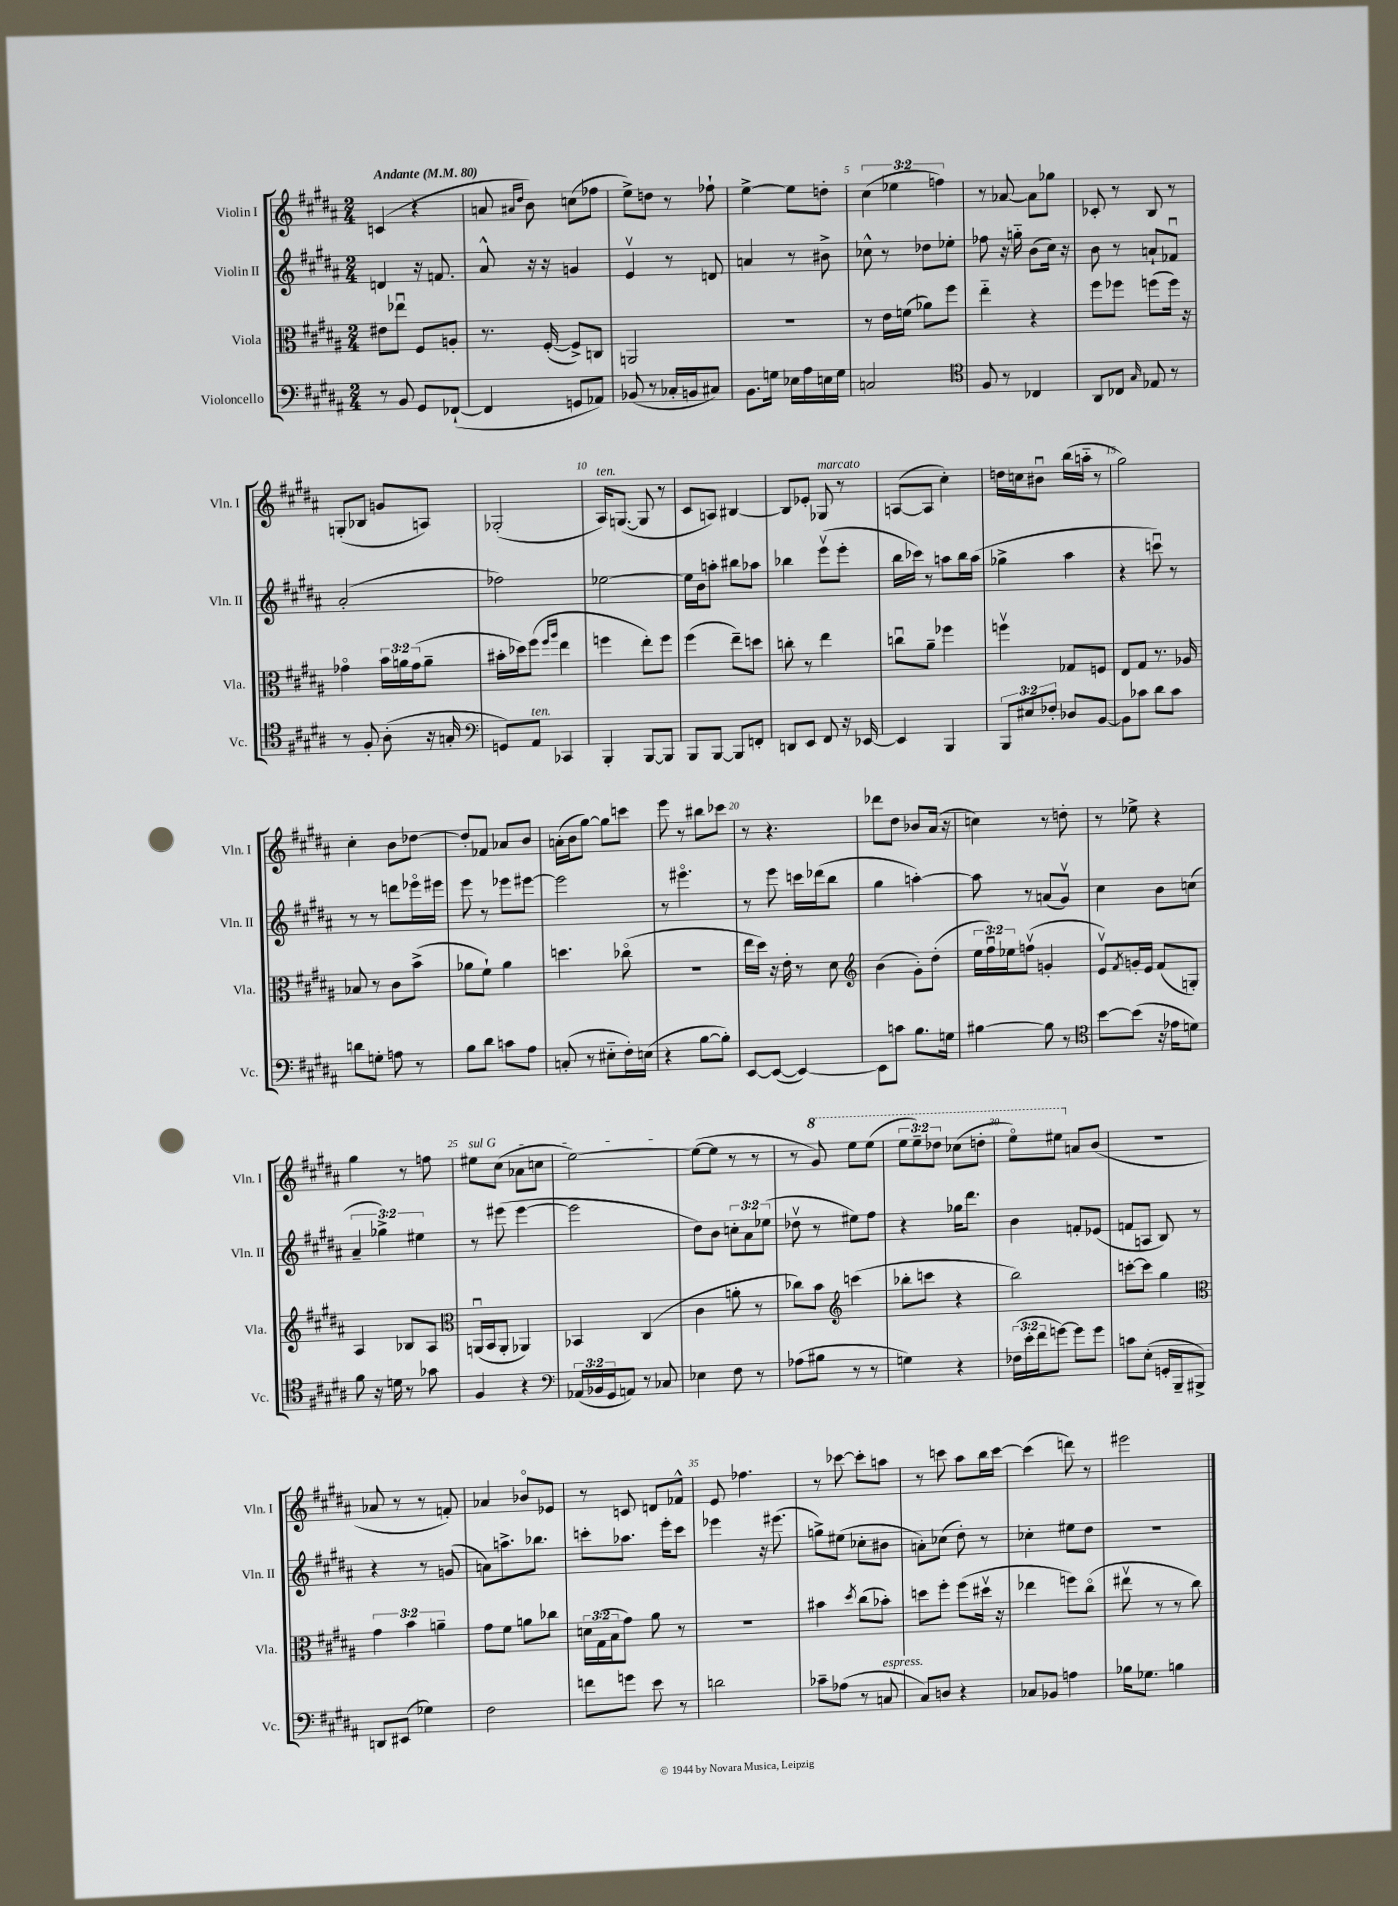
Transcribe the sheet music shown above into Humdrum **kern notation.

**kern	**kern	**kern	**kern
*part4	*part3	*part2	*part1
*staff4	*staff3	*staff2	*staff1
*I"Violoncello	*I"Viola	*I"Violin II	*I"Violin I
*I'Vc.	*I'Vla.	*I'Vln. II	*I'Vln. I
*clefF4	*clefC3	*clefG2	*clefG2
*k[f#c#g#d#a#]	*k[f#c#g#d#a#]	*k[f#c#g#d#a#]	*k[f#c#g#d#a#]
*M2/4	*M2/4	*M2/4	*M2/4
*MM80	*MM80	*MM80	*MM80
=1	=1	=1	=1
!	!	!	!LO:TX:a:B:t=Andante
8r	8e#X\L	4dn/	(4cn/
8BB/	8ee-Xu\J	.	.
8GG#/L	8F#/L	16r	4r
.	.	8.fn/	.
([8FF-X`/J	8An'/J	.	.
=2	=2	=2	=2
4FF-/]	8.r	8a#^^/	8an/
.	.	.	16qqa#X/LL
.	.	.	16qqdd#/JJ
.	.	16r	8b\)
.	([16F#'/	16r	.
8GGn/L	8F#^/L])	4gn/	(8ccn\L
8AA-X/J)	8Cn/J	.	8ff-X\J
=3	=3	=3	=3
(8BB-X/	2AAn/	4ev/	8ee^\L)
8r	.	.	8ddn\J
16C-X'/LL	.	8r	8r
16BBn/J	.	.	.
8C#X/J)	.	8dn/	8ff-X`\
=4	=4	=4	=4
8.BB\L	2r	4an/	[4ee^\
16Gn\Jk	.	.	.
16E-X\LL	.	8r	8ee\L]
16A#\	.	.	.
16En\	.	8b#X^\	8ddn'\J
16G\JJ	.	.	.
=5	=5	=5	=5
2Cn/	8r	8cc-X^^\	(6cc#\
.	16e\LL	8r	.
.	.	.	6ee-X\
.	(16fn\JJ	.	.
.	8a-X\L)	8dd-X\L	.
.	.	.	6ffn\)
.	8ff#\J	8ee-X'\J	.
=6	=6	=6	=6
*clefC4	*	*	*
8F#/	4ee\	8ff-X\	8r
8r	.	16r	[8a-X/
.	.	16ggn\	.
4C-X/	4r	(8b\L	8a-\L]
.	.	16cc#\Jk)	8gg-X\J
.	.	16r	.
=7	=7	=7	=7
8AA#/L	8ff#\L	8b\	8c-X'/
8C-X/J	8ff-X\J	8r	8r
16qqG#/	.	.	.
8E-X/	(8ffn\L	8an`/L	8B/
8r	16ff\Jk)	8f-Xu/J	8r
.	16r	.	.
!!LO:LB:g=z
=8	=8	=8	=8
8r	4g-X\	(2a#'/	(8Gn'/L
8F#'/	.	.	8B-X/J
(8A#'\	24b\LL	.	8gn/L
.	24an\	.	.
.	(24g-\J	.	.
16r	8a~\J	.	8An/J)
16Gn'/	.	.	.
=9	=9	=9	=9
*clefF4	*	*	*
8GGn/L)	16b#X'\LL	2ff-X\)	(2G-X'/
.	16dd-X\J)	.	.
!LO:TX:a:i:t=ten.	!	!	!
8AA#/J	(8ff#\J	.	.
.	16qqff#/LL	.	.
.	16qqaa#/JJ	.	.
4CC-X/	4ee\	.	.
=10	=10	=10	=10
!	!	!	!LO:TX:a:i:t=ten.
4BBB'/	4ffn\	[2ee-X\	16A#/KL)
.	.	.	([8.Gn/J
[8BBB/L	8ee'\L)	.	8G/]
8BBB/J]	8ff\J	.	8r
=11	=11	=11	=11
8BBB/L	(4ff#\	16ee-\LL]	8c#/L
.	.	16b\J	.
[8BBB/J	.	8aan'\J	8An/J)
8BBB/L]	8ee~\L)	8bb#X\L	[4B#X/
8FFn'/J	8ddn\J	8aa-X\J	.
=12	=12	=12	=12
8DDn/L	8ccn'\	4bb-X\	8B#/L]
8EE/J	8r	.	8e-X'/J
!	!	!	!LO:TX:a:i:t=marcato
8FF#/	4ee\	(8eeev\L	8G-X/
16r	.	8eee'\J	8r
[16EE-X/	.	.	.
=13	=13	=13	=13
4EE-/]	8ccnu\L	16bb\LL	([8An/L
.	.	16ccc-X\JJ)	.
.	8a#~\J	8r	8A/J]
4BBB/	4ff-X\	8aan\L	4cc#'\)
.	.	16bb\L	.
.	.	(16aa\JJ	.
=14	=14	=14	=14
12BBB/L	4ffnv\	4gg-X^\	16ddn\LL
.	.	.	16ccn\J
12E#X/	.	.	.
.	.	.	8b#Xu\J
12F-X'/J	.	.	.
8D-X/L	8G-X/L	4aa#\	(16bb\LL
.	.	.	16aan\JJ
[8BB/J	8Fn/J	.	8r
=15	=15	=15	=15
8BB\L]	8E/L	4r	2gg#\)
8c-X\J	8G#/J	.	.
8d#\L	8.r	8cccnu\)	.
8c-\J	.	8r	.
.	16A-X/	.	.
!!LO:LB:g=z
=16	=16	=16	=16
8dn\L	8B-X/	8r	4cc#'\
8Gn'\J	8r	8r	.
8An\	8c#\L	8dddn\L	8b\L
8r	(8b^\J	16eee-X\L	[8dd-X\J
.	.	16eee#X\JJ	.
=17	=17	=17	=17
8B\L	8a-X\L	8eee\	8dd-'/L]
8d#\J	8f#`\J)	8r	8f-X/J
8cn\L	4a-\	8eee-X\L	8a-X/L
8A#\J	.	[8eee#X\J	8b/J
=18	=18	=18	=18
(8Cn'/	4.ddn\	2eee#\]	(16an'\LL
.	.	.	16b\J
8r	.	.	[8gg#\J)
8E#X\L	.	.	8gg#\L]
16F#'\L)	(8cc-X\	.	8cccn\J
(16En\JJ	.	.	.
=19	=19	=19	=19
4r	2r	8r	8eee\
.	.	4.eee#X\	8r
[8B\L	.	.	8bb#X\L
8B'\J])	.	.	8ccc-X\J
=20	=20	=20	=20
[8EE/L	16ee\LL	8r	8r
.	16dd#\JJ)	.	.
(8EE/J_	16r	8eee\	4.r
.	16e'\	.	.
4EE/_)	8r	16cccn\LL	.
.	.	(16ddd-X\J	.
.	8d#\	8bb\J	.
=21	=21	=21	=21
*	*clefG2	*	*
8EE\L]	(4b\	4gg#\	8ddd-X\L
8cn\J	.	.	8dd#\J
8.B\L	8g#'\L)	[4aan'\)	8b-X/L
.	(8dd#'\J	.	(16a#/Jk
16Gn\Jk	.	.	16r
=22	=22	=22	=22
[4B#X\	24ee\LL	8aa\]	4ccn\)
.	24ff#u\)	.	.
.	24ee-X\J	.	.
.	(8ffnv\J	8r	.
8B#\]	4gn'/	(8an/L	8r
8r	.	8g#v/J)	8ddn'\
=23	=23	=23	=23
*clefC4	*	*	*
[8b\L	8ev/L)	4cc#\	8r
.	8qf#/	.	.
(8b\J]	16gn'/L	.	8ee-X^\
.	16e/JJ	.	.
16r	(8f#/L	8b\L	4r
16e-X\KL	.	.	.
8dn\J)	8Gn'/J)	(8ccn\J	.
!!LO:LB:g=z
=24	=24	=24	=24
8f#\	4A#/	6a#~/	4gg#\
16r	.	.	.
.	.	6gg-X^\)	.
16dn\	.	.	.
8r	8B-X/L	.	8r
.	.	6ee#X\	.
8g-X\	8A#/J	.	8ffn\
=25	=25	=25	=25
*	*clefC3	*	*
!	!	!	!LO:TX:a:i:t=sul G
4F#/	(16AAnu/LL	8r	8ee#X\L
.	16BB/J	.	.
.	8AA'/J	(8eee#X\	(8cc#\J
4r	4AA-X/)	[4eee#\	8a-X\L
.	.	.	8ccn\J
=26	=26	=26	=26
*clefF4	*	*	*
(24AA-X/LL	4BB-X/	2eee#\]	[2ee\)
24BB-X/	.	.	.
24GG#/J	.	.	.
8AAn/J)	.	.	.
8r	(4C#/	.	.
8C-X/	.	.	.
=27	=27	=27	=27
4E-X\	4c#\	8dd#\L)	(8ee\L_
.	.	8b\J	8ee\J]
8F#\	8an'\	12ccn'\L	8r
.	.	12a#\	.
8r	8r	.	8r
.	.	(12ee-X\J	.
=28	=28	=28	=28
(8A-X\L	8cc-X\L)	8dd-Xv\	8r
*	*	*	*8va
8B#X\J	8b\J	8r	8gg#/)
*	*clefG2	*	*
8r	(4cccn\	8ee#X\L)	8eee\L
8r	.	8ff#\J	(8eee\J
=29	=29	=29	=29
4Gn\)	8bb-X'\L	4r	12eee\L
.	.	.	12eee~\)
.	8cccn\J	.	.
.	.	.	12ddd-X\J
4r	4r	16gg-X\KL	(8ccc-X\L
.	.	8.ddd#\J	.
.	.	.	8dddn'\J
=30	=30	=30	=30
(24F-X\LL	2bb\)	4b\	8eee\L)
24e'\	.	.	.
24f#\J	.	.	.
[8gn\J)	.	.	8eee#X\J
*	*	*	*X8va
8g\L]	.	8fn'/L	8an/L
8g\J	.	(8e-X/J	(8b/J
=31	=31	=31	=31
8cn\L	[8cccn'\L	8fn/L	2r
(8E'\J	8ccc\J]	8An/J	.
16GGn'/LL	4gg#\	8B/)	.
16BBB~/J	.	.	.
8BBB#X^/J)	.	8r	.
!!LO:LB:g=z
=32	=32	=32	=32
*	*clefC3	*	*
8DDn/L	6g#\	4r	8a-X/
(8EE#X/J	.	.	8r
.	6b\	.	.
4G-X\)	.	8r	8r
.	6an~\	.	.
.	.	(8gn/	8fn'/)
=33	=33	=33	=33
2F#\	8g#\L	8an\L)	4a-X/
.	8f#\J	8.aan^\	.
.	8an\L	.	8b-X/L
.	.	8.bb-X\J	.
.	8cc-X\J	.	8e-X/J
=34	=34	=34	=34
8fn\L	24dn\LL	8cccn'\L	8r
.	(24G#\	.	.
.	24B\J	.	.
8gn\J	8g#\J)	8.aa-X\J	8cn/
8e\	8a#\	.	8dn/L
.	.	16eee'\KL	.
8r	8r	8ccc\J	8f-X^^/J
=35	=35	=35	=35
2dn\	2r	4eee-X\	8e/
.	.	.	4.ff-X\
.	.	16r	.
.	.	(8.eee#X\	.
=36	=36	=36	=36
8c-X~\L	4b#X\	8ggn^\L)	8r
(8A-X\J	.	(8ee#X\J	[8ccc-X\
.	8qdd#/	.	.
8r	(8cc#\L	8cc-X'\L	8ccc-'\L]
!LO:TX:a:i:t=espress.	!	!	!
8Cn/	8b-X'\J)	8b#X\J	8aan\J
=37	=37	=37	=37
8C#/L)	8ddn\L	8an'\L)	8r
8Dn/J	8ff#'\J	(8cc-X\J	8cccn\
4r	(8ff#\L	8dd#'\)	8aa#\L
.	16dd#Xv\Jk	8r	16bb\L
.	16r	.	[16ccc\JJ
=38	=38	=38	=38
8C-X/L	4ee-X\	4cc-X'\	(4ccc\]
8BB-X/J	.	.	.
4An\	8ffn\L)	8ee#X\L	8dddn\)
.	(8cc#\J	8dd#\J	8r
=39	=39	=39	=39
16B-X\KL	8ee#Xv\	2r	2eee#X\
8.G-X\J	.	.	.
.	8r	.	.
4Bn\	8r	.	.
.	8cc#\)	.	.
==	==	==	==
*-	*-	*-	*-
